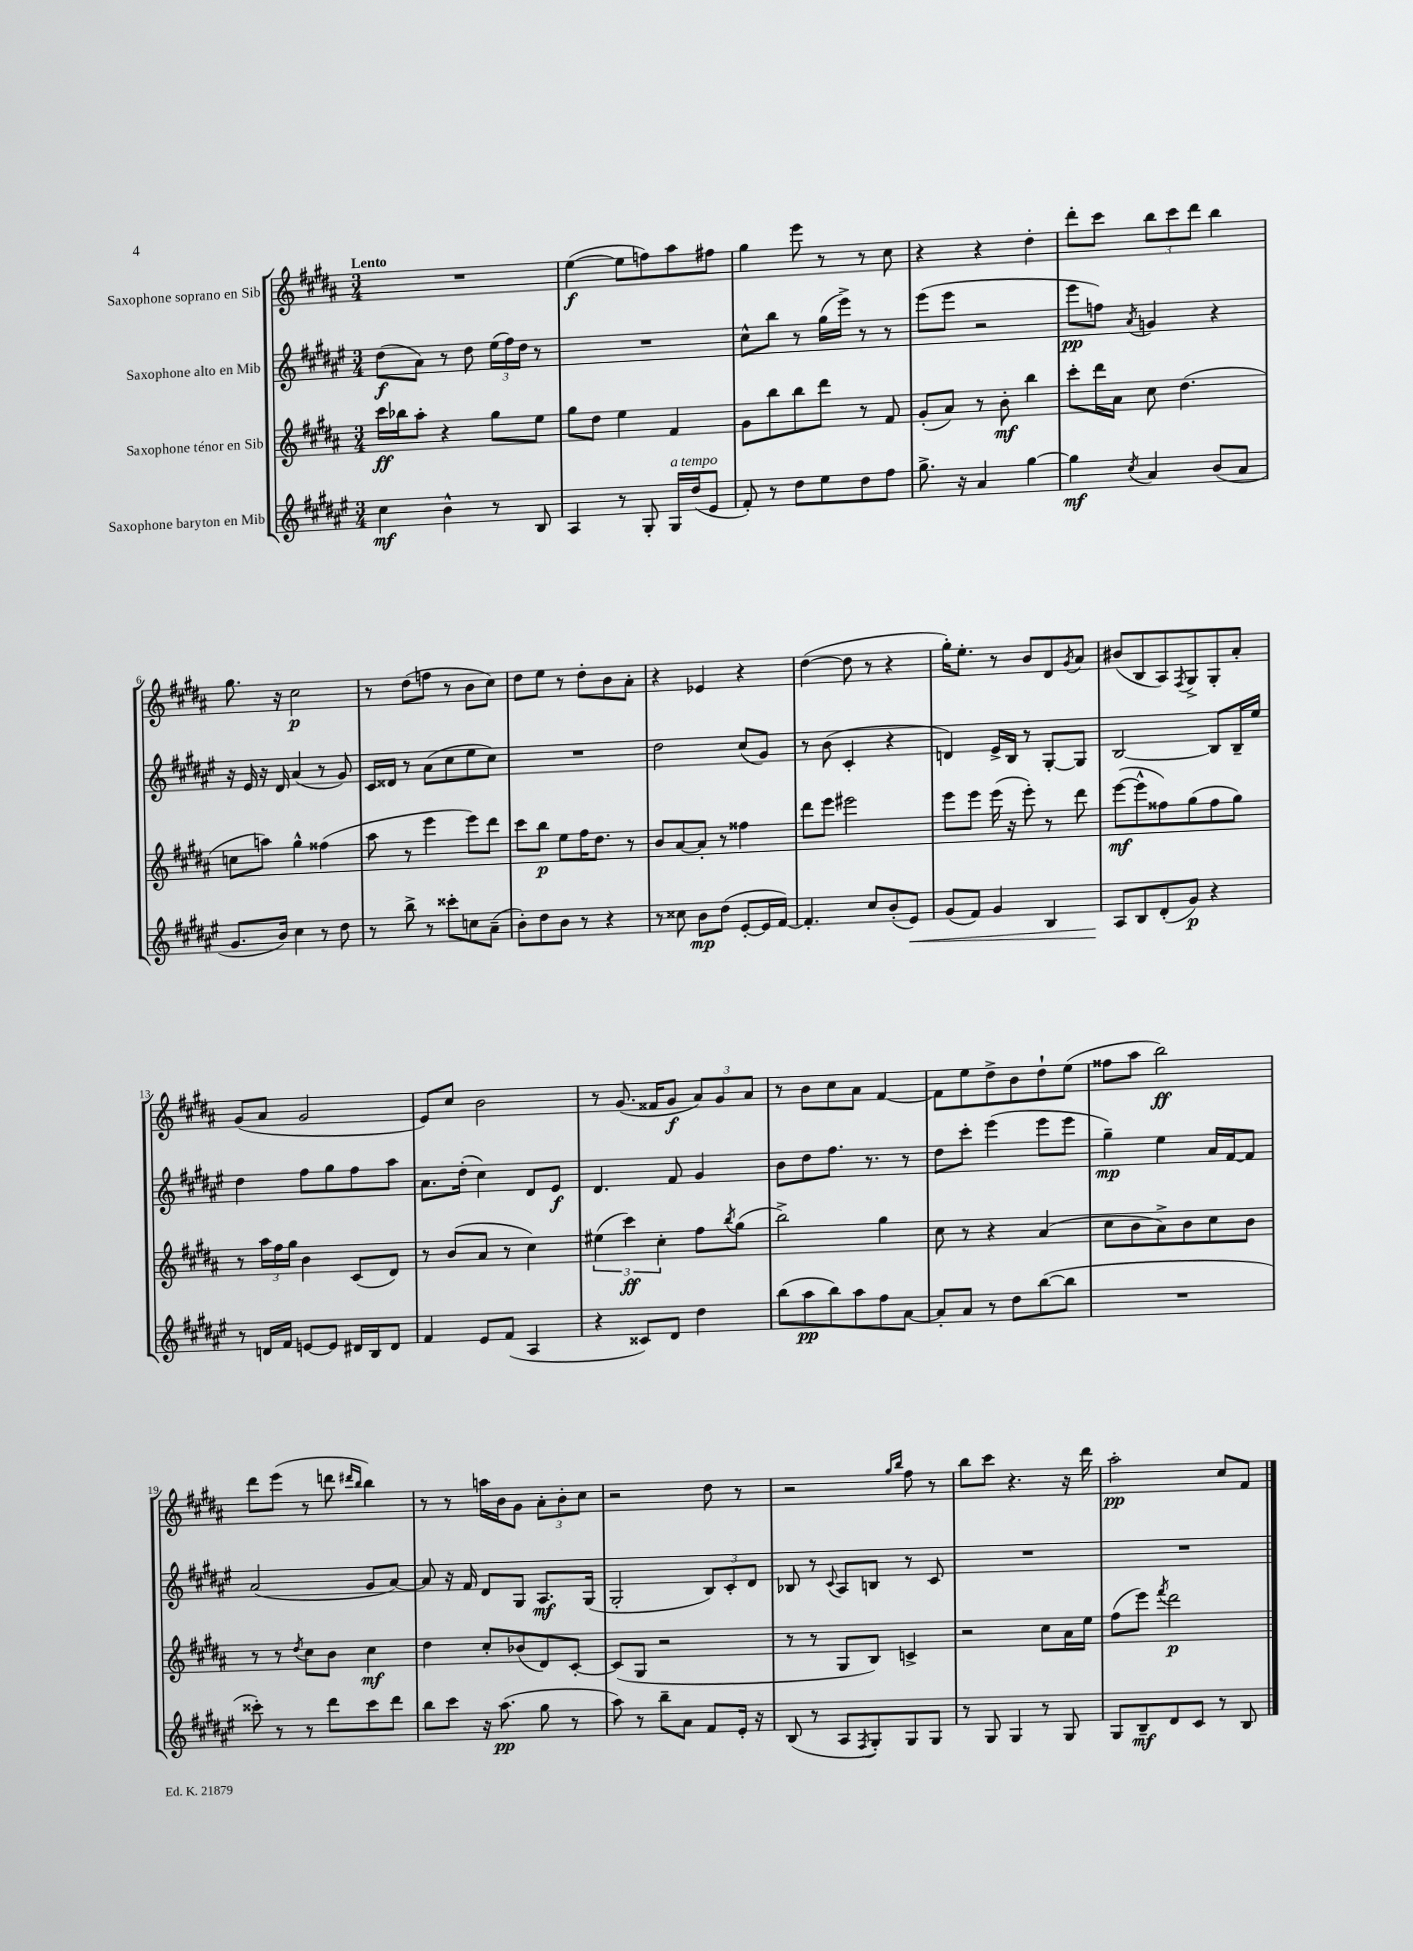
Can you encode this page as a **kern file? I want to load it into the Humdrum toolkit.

**kern	**kern	**kern	**kern
*staff4	*staff3	*staff2	*staff1
*clefG2	*clefG2	*clefG2	*clefG2
*k[f#c#g#d#a#e#]	*k[f#c#g#d#a#]	*k[f#c#g#d#a#e#]	*k[f#c#g#d#a#]
*M3/4	*M3/4	*M3/4	*M3/4
4cc#	16ccc#	(8dd#	2.r
.	16bb-	.	.
.	8aa#'	8a#)	.
4b^^	4r	8r	.
.	.	8dd#	.
8r	8gg#	(24ee#	.
.	.	24ff#)	.
.	.	24dd#	.
8B	8ee	8r	.
=	=	=	=
4A#	8gg#	2.r	([4ee
.	8dd#	.	.
8r	4ee	.	8ee]
8G#'	.	.	8ff)
16G#	4f#	.	8aa#
(16dd#	.	.	.
8e#	.	.	8ff#
=	=	=	=
8f#')	8g#	8cc#^^	4gg#
8r	8bb	8bb	.
8dd#	8bb	8r	8eee
8ee#	8ddd#	(16gg#	8r
.	.	16eee#^)	.
8dd#	8r	8r	8r
8ff#	8f#	8r	8cc#
=	=	=	=
8.gg#^	(8g#'	(8eee#	4r
.	8a#)	8eee#	.
16r	.	.	.
4a#	8r	2r	4r
.	8b'	.	.
[4gg#	4bb	.	4dd#'
=	=	=	=
4gg#]	8ccc#'	8eee#	8ddd#'
.	16ddd#	8ff)	8ccc#
.	16a#	.	.
8qcc#	.	8qa#	.
4a#	8cc#	4g	12bb
.	.	.	12ccc#
.	(4.dd#	.	.
.	.	.	12ddd#
(8b	.	4r	4bb
8a#	.	.	.
=	=	=	=
8.g#	8cc	16r	8.gg#
.	.	16e#	.
.	8aa)	16r	.
16b)	.	16d#	16r
4cc#	4gg#^^	(4a#	2cc#
8r	(4ff##	8r	.
8dd#	.	8g#)	.
=	=	=	=
8r	8aa#	16c#	8r
.	.	16d##	.
8bb^	8r	8r	(8dd#
8r	4eee	(8a#	8ff
8ccc##'	.	8cc#	8r
8cc	8eee)	8ee#	8b
(8a#~	8ddd#	8cc#)	8cc#)
=	=	=	=
8b')	8ccc#	2.r	8dd#
8dd#	8bb	.	8ee
8b	8ee	.	8r
8r	16ff#	.	8dd#'
.	8.dd#	.	.
4r	.	.	8b
.	8r	.	8a#'
=	=	=	=
8r	8b	2dd#	4r
8cc##	[8a#	.	.
8b	8a#']	.	4e-
(8dd#	8r	.	.
[8e#'	4ff##	(8cc#	4r
16e#]	.	8g#)	.
[16f#)	.	.	.
=	=	=	=
4.f#']	8ddd#	8r	([4dd#
.	8eee	(8b	.
.	2eee#	4c#'	8dd#]
8cc#	.	.	8r
(8b'	.	4r	4r
8e#)	.	.	.
=	=	=	=
(8g#	8eee	4d)	16gg#')
.	.	.	8.ee'
8f#)	8eee	.	.
4g#	(16eee	16e#^	8r
.	16r	16B	.
.	8eee')	8r	8b
4B	8r	[8G#'	8d#
.	.	.	8qg#
.	8ddd#	8G#]	8a#
=	=	=	=
8A#	([8eee	[2B	(8b#
8B	8eee^^]	.	8B
(8d#'	8ff##)	.	8A#)
.	.	.	8qF#
8g#)	(8gg#	.	8G#^
4r	8ff##	8B]	8G#'
.	8gg#)	16B~	8a#'
.	.	16ee#	.
=	=	=	=
8r	8r	4dd#	(8g#
16d	24aa#	.	8a#
.	24ff#	.	.
16f#	.	.	.
.	24gg#	.	.
[8e	4b	8ff#	2g#
8e]	.	8gg#	.
16d#	(8c#	8ff#	.
16B	.	.	.
8d#	8d#)	8aa#	.
=	=	=	=
4f#	8r	8.a#	8e)
.	(8b	.	8cc#
.	.	(16dd#'	.
8e#	8a#	4cc#)	2b
(8f#	8r	.	.
4A#	4cc#)	8d#	.
.	.	8e#	.
=	=	=	=
4r	(6ee#	4.d#	8r
.	.	.	(8.g#
.	6ccc#)	.	.
8c##)	.	.	.
.	.	.	16f##
.	6cc#'	.	.
8d#	.	8f#	8g#
4dd#	8ff#	4g#	12a#)
.	.	.	12g#
.	8qbb	.	.
.	(8gg#	.	.
.	.	.	12a#
=	=	=	=
(8bb	2bb^)	8b	8r
8aa#	.	8dd#	8b
8bb)	.	8.ff#	8cc#
8aa#	.	.	8a#
.	.	8.r	.
8ff#	4gg#	.	[4f#
[8a#	.	8r	.
=	=	=	=
8a#']	8cc#	8dd#	8f#]
8a#	8r	8ccc#'	8ee
8r	4r	(4eee#	8dd#^
8dd#	.	.	8b
([8bb	(4a#	8eee#	8dd#`
8bb]	.	8eee#	(8ee
=	=	=	=
2.r	8cc#	4gg#~)	8ff##
.	8b	.	8aa#
.	8a#^)	4ee#	2bb)
.	8b	.	.
.	8cc#	16a#	.
.	.	[16f#	.
.	8b	8f#]	.
=	=	=	=
8ccc##')	8r	(2a#	8ddd#
8r	8r	.	(8eee
.	8qdd#	.	.
8r	8cc#	.	8r
8ddd#	8b	.	8ddd
.	.	.	16qqddd#
.	.	.	16qqbb
8ccc##	4cc#	8g#	4bb)
8ddd#	.	[8a#)	.
=	=	=	=
8bb	4dd#	8a#]	8r
8ccc#	.	16r	8r
.	.	16f#	.
16r	8cc#'	8d#	16aa
(8.aa#	.	.	16b
.	(8b-	8G#	8g#
8gg#	8d#)	8.A#	12a#'
.	.	.	12b'
8r	[8c#'	.	.
.	.	.	12cc#
.	.	(16G#	.
=	=	=	=
8aa#)	(8c#]	2G#'	2r
8r	8G#	.	.
8bb~	2r	.	.
8a#	.	.	.
8f#	.	12B)	8dd#
.	.	12c#'	.
16e#'	.	.	8r
.	.	12d#	.
16r	.	.	.
=	=	=	=
(8B	8r	8B-	2r
8r	8r	8r	.
.	.	8qqc#	.
8A#	8G#	8A#	.
8qF#	.	.	.
8G#')	8B)	8B	.
.	.	.	16qqgg#
.	.	.	16qqbb
8G#	4c^	8r	8ff#
8G#	.	8c#	8r
=	=	=	=
8r	2r	2.r	8bb
8G#	.	.	8ccc#
4G#	.	.	4.r
8r	8cc#	.	.
8G#	16a#	.	16r
.	16ee	.	16ddd#
=	=	=	=
8G#	(8ff#	2.r	2aa#'
8B~	8eee)	.	.
.	8qfff#	.	.
8d#	2ddd#	.	.
8c#	.	.	.
8r	.	.	8cc#
8B	.	.	8f#
==	==	==	==
*-	*-	*-	*-
